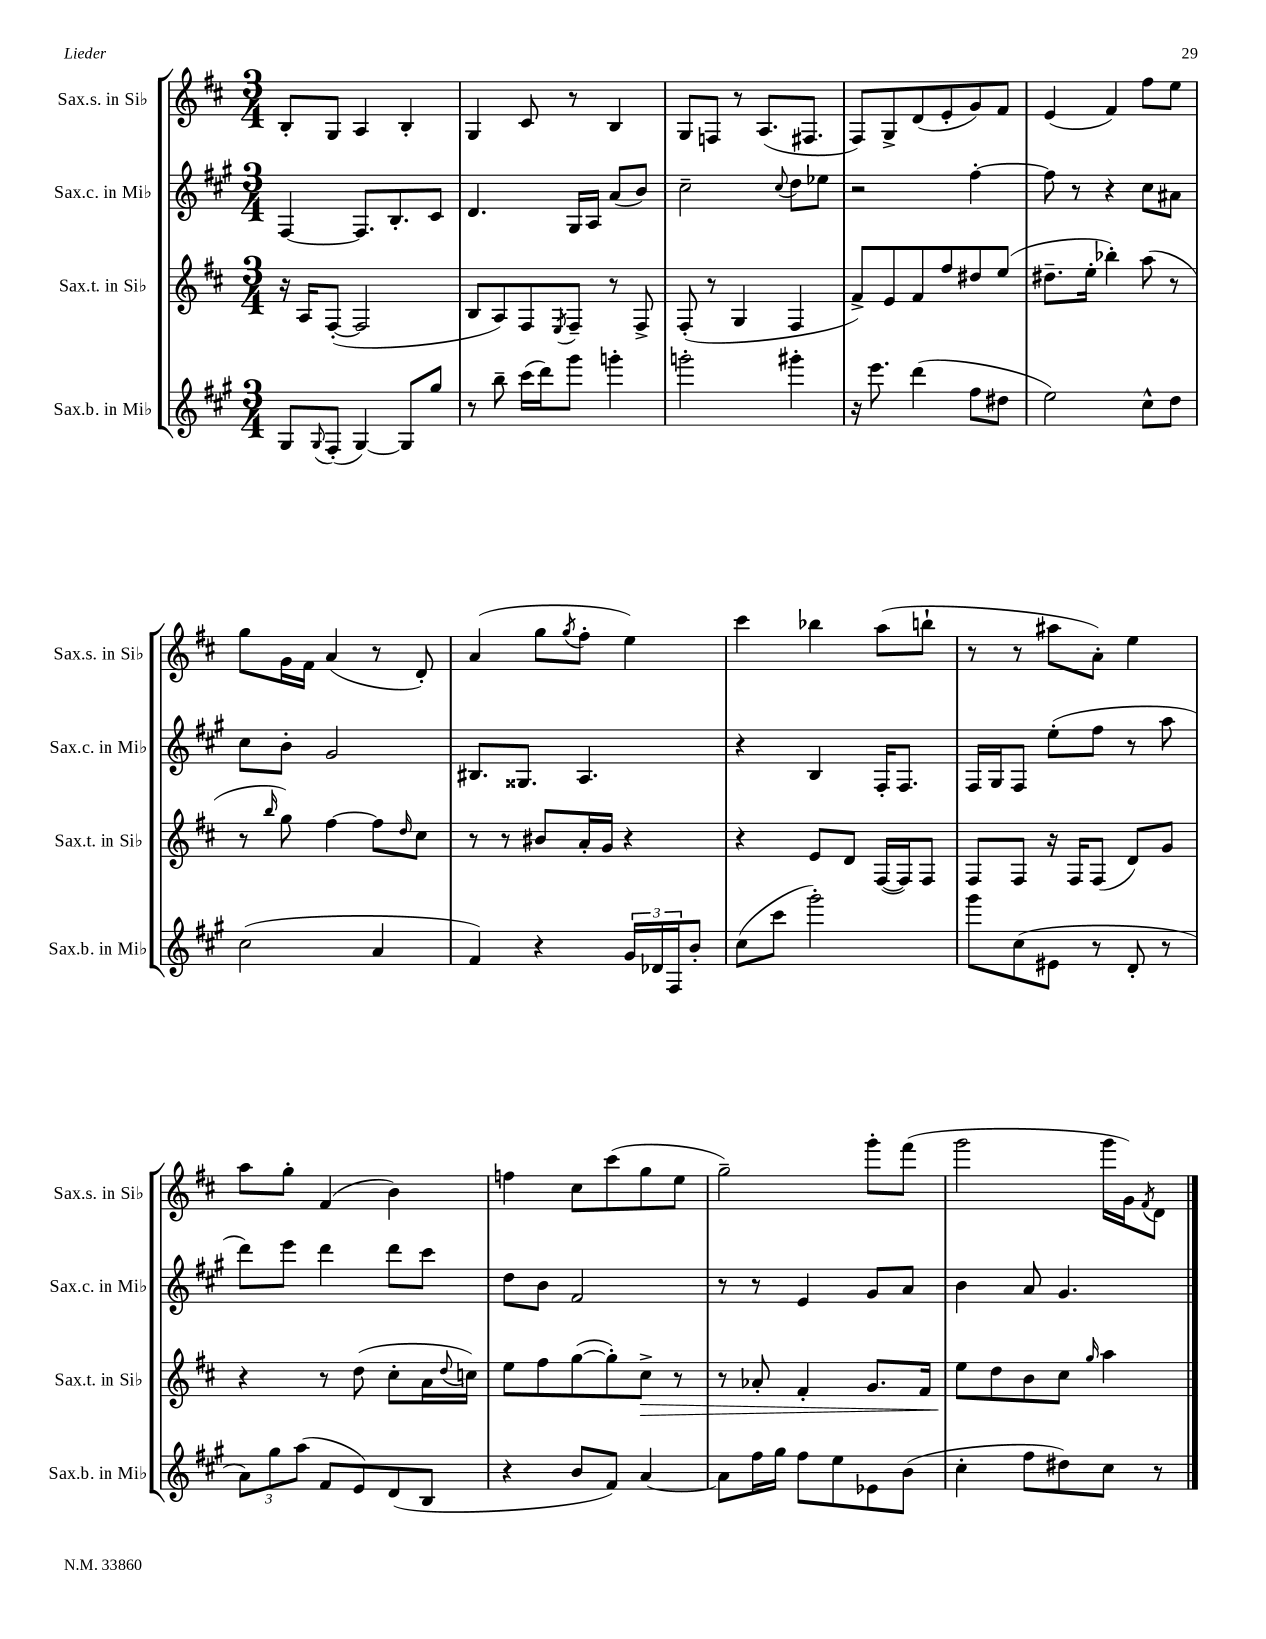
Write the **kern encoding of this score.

**kern	**kern	**kern	**kern
*staff4	*staff3	*staff2	*staff1
*clefG2	*clefG2	*clefG2	*clefG2
*k[f#c#g#]	*k[f#c#]	*k[f#c#g#]	*k[f#c#]
*M3/4	*M3/4	*M3/4	*M3/4
8G#/L	16r	[4F#/	8B'/L
.	16A/LK	.	.
8qqG#/	.	.	.
(8F#'/J	([8F#'/J	.	8G/J
[4G#/)	2F#/]	8.F#/]L	4A/
.	.	8.B'/	.
8G#/]L	.	.	4B'/
8gg#/J	.	8c#/J	.
=	=	=	=
8r	8B/L	4.d/	4G/
8bb~\	8A/)	.	.
(16ccc#\LL	8F#/	.	8c#/
16ddd\J)	.	.	.
.	8qE/	.	.
8ggg#\J	8F#~/J	16G#/LL	8r
.	.	16A/JJ	.
4ggg'\	8r	(8a/L	4B/
.	8F#^/	8b/J)	.
=	=	=	=
2ggg'\	(8F#'/	2cc#~\	8G/L
.	8r	.	8F/J
.	4G/	.	8r
.	.	.	(8.A/L
.	.	8qqcc#/	.
4ggg#'\	4F#/	8dd\L	.
.	.	.	8.F#/J
.	.	8ee-\J	.
=	=	=	=
16r	8f#^/L)	2r	8F#/L)
8.eee\	.	.	.
.	8e/	.	8G^/
(4ddd\	8f#/	.	(8d/
.	8ff#/	.	8e'/
8ff#\L	8dd#/	[4ff#'\	8g/)
8dd#\J	(8ee/J	.	8f#/J
=	=	=	=
2ee\)	8.dd#~\L	8ff#\]	(4e/
.	.	8r	.
.	16ee'\Jk	.	.
.	4bb-'\)	4r	4f#/)
8cc#^^\L	(8aa\	8cc#\L	8ff#\L
8dd\J	8r	8a#\J	8ee\J
=	=	=	=
(2cc#\	8r	8cc#\L	8gg\L
.	16qqbb/	.	.
.	8gg\)	8b'\J	16g\L
.	.	.	16f#\JJ
.	[4ff#\	2g#/	(4a/
4a/	8ff#\]L	.	8r
.	16qqdd/	.	.
.	8cc#\J	.	8d'/)
=	=	=	=
4f#/)	8r	8.B#/L	(4a/
.	8r	.	.
.	.	8.G##/J	.
4r	8b#/L	.	8gg\L
.	.	.	8qgg/
.	16a'/L	4.A/	8ff#'\J
.	16g/JJ	.	.
24g#/LL	4r	.	4ee\)
24d-/	.	.	.
24F#/J	.	.	.
8b'/J	.	.	.
=	=	=	=
(8cc#\L	4r	4r	4ccc#\
8ccc#\J	.	.	.
2ggg#'\)	8e/L	4B/	4bb-\
.	8d/J	.	.
.	([16F#/LL	16F#'/LK	(8aa\L
.	16F#/]J)	8.F#/J	.
.	8F#/J	.	8bb`\J
=	=	=	=
8ggg#\L	8F#/L	16F#/LL	8r
.	.	16G#/J	.
(8cc#\	8F#/J	8F#/J	8r
8e#\J	16r	(8ee'\L	8aa#\L
.	16F#/LK	.	.
8r	(8F#/J	8ff#\J	8a'\J)
8d'/	8d/L)	8r	4ee\
8r	8g/J	8aa\	.
=	=	=	=
12a\L)	4r	8ddd\L)	8aa\L
12gg#\	.	.	.
.	.	8eee\J	8gg'\J
(12aa\J	.	.	.
8f#/L	8r	4ddd\	(4f#/
8e/)	(8dd\	.	.
(8d/	8cc#'\L	8ddd\L	4b\)
8B/J	16a\L	8ccc#\J	.
.	8qqdd/	.	.
.	16cc\JJ)	.	.
=	=	=	=
4r	8ee\L	8dd\L	4ff\
.	8ff#\	8b\J	.
8b/L	([8gg\	2f#/	8cc#\L
8f#/J)	8gg'\])	.	(8ccc#\
[4a/	8cc#^\J	.	8gg\
.	8r	.	8ee\J
=	=	=	=
8a\]L	8r	8r	2gg~\)
16ff#\L	8a-'/	8r	.
16gg#\JJ	.	.	.
8ff#\L	4f#'/	4e/	.
8ee\	.	.	.
8e-\	8.g/L	8g#/L	8ggg'\L
(8b\J	.	8a/J	(8fff#\J
.	16f#/Jk	.	.
=	=	=	=
4cc#'\	8ee\L	4b\	2ggg\
.	8dd\	.	.
8ff#\L	8b\	8a/	.
8dd#\)	8cc#\J	4.g#/	.
.	16qqgg/	.	.
8cc#\J	4aa\	.	16ggg\LL
.	.	.	16g\J)
.	.	.	8qf#/
8r	.	.	8d\J
==	==	==	==
*-	*-	*-	*-
